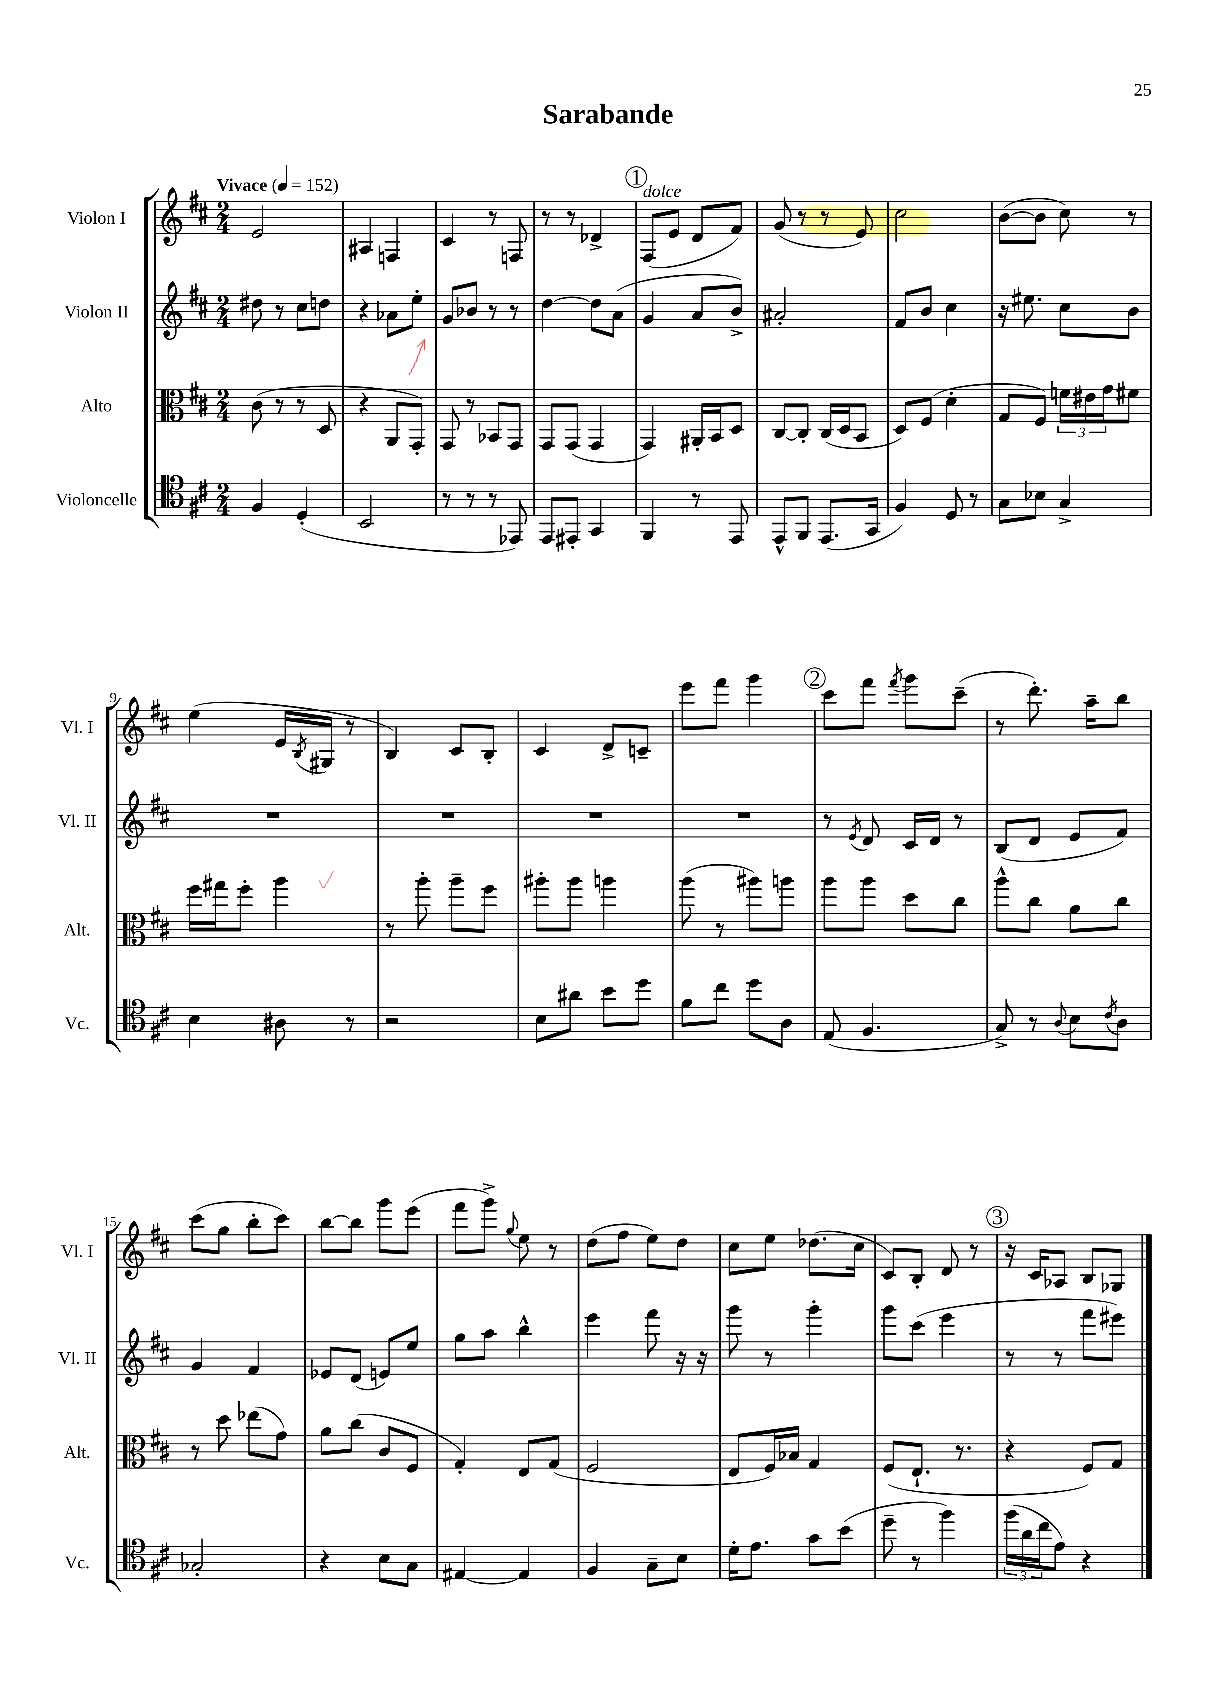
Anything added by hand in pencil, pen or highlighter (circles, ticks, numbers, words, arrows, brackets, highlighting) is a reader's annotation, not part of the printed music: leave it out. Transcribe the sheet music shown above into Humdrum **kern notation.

**kern	**kern	**kern	**kern
*staff4	*staff3	*staff2	*staff1
*clefC4	*clefC3	*clefG2	*clefG2
*k[f#c#]	*k[f#c#]	*k[f#c#]	*k[f#c#]
*M2/4	*M2/4	*M2/4	*M2/4
*MM152	*MM152	*MM152	*MM152
4F#	(8c#	8dd#	2e
.	8r	8r	.
(4D'	8r	8cc#	.
.	8D	8dd	.
=	=	=	=
2BB	4r	4r	4A#
.	8AA	8a-	4F
.	8GG')	8ee'	.
=	=	=	=
8r	8GG	8g	4c#
8r	8r	8b-	.
8r	8BB-	8r	8r
8EE-)	8GG	8r	8F
=	=	=	=
8EE	8GG	[4dd	8r
8EE#'	(8GG	.	8r
4GG	4GG	8dd]	4d-^
.	.	(8a	.
=	=	=	=
4FF#	4GG)	4g	(8F#
.	.	.	8e
8r	16AA#'	8a	8d
.	16BB	.	.
8EE	8D	8b^)	8f#)
=	=	=	=
8EE^^	[8C#	2a#'	(8g
8FF#	8C#']	.	8r
(8.EE	(16C#	.	8r
.	16D	.	.
.	8BB	.	8e)
16GG	.	.	.
=	=	=	=
4F#)	8D)	8f#	2cc#
.	(8F#	8b	.
8D	4d'	4cc#	.
8r	.	.	.
=	=	=	=
8G	8G	16r	([8b
.	.	8.ee#	.
8B-	8F#)	.	8b]
4G^	24f	8cc#	8cc#)
.	24e#	.	.
.	24g	.	.
.	8f#	8b	8r
=	=	=	=
4B	16ff#	2r	(4ee
.	16gg#	.	.
.	8ff#'	.	.
8A#	4aa	.	16e
.	.	.	8qB
.	.	.	16G#
8r	.	.	8r
=	=	=	=
2r	8r	2r	4B)
.	8aa'	.	.
.	8aa~	.	8c#
.	8ff#	.	8B'
=	=	=	=
8B	8aa#'	2r	4c#
8a#	8aa#	.	.
8b	4aa	.	8d^
8dd	.	.	8c~
=	=	=	=
8f#	(8aa	2r	8eee
8cc#	8r	.	8fff#
8dd	8aa#)	.	4ggg
8A	8aa	.	.
=	=	=	=
(8E	8aa	8r	8ccc#
.	.	8qe	.
4.F#	8aa	8d	8fff#
.	.	.	8qfff#
.	8dd	16c#	8ggg
.	.	16d	.
.	8cc#	8r	(8ccc#~
=	=	=	=
8G^)	8aa^^	(8B	8r
8r	8cc#	8d	8.ddd')
8qqA	.	.	.
8B	8a	8e	.
.	.	.	16aa~
8qc#	.	.	.
8A	8cc#	8f#)	8bb
=	=	=	=
2G-'	8r	4g	(8ccc#
.	8dd	.	8gg
.	(8ee-	4f#	8bb'
.	8g)	.	8ccc#)
=	=	=	=
4r	8a	8e-	[8bb
.	(8cc#	(8d	8bb]
8B	8c#	8e)	8ggg
8G	8F#	8ee	(8eee
=	=	=	=
[4E#	4G')	8gg	8fff#
.	.	8aa	8ggg^)
.	.	.	8qqgg
4E#]	8E	4bb^^	8ee
.	(8G	.	8r
=	=	=	=
4F#	2F#	4eee	(8dd
.	.	.	8ff#
8G~	.	8fff#	8ee)
8B	.	16r	8dd
.	.	16r	.
=	=	=	=
16d'	8E	8ggg	8cc#
8.e	.	.	.
.	16F#)	8r	8ee
.	16B-	.	.
8g	4G	4ggg'	(8.dd-
(8b	.	.	.
.	.	.	16cc#
=	=	=	=
8dd~	(8F#	8ggg	8c#)
8r	8.E`	(8ccc#	8B'
4ff#)	.	4eee	8d
.	8.r	.	.
.	.	.	8r
=	=	=	=
(24ff#	4r	8r	16r
24a	.	.	.
.	.	.	16c#
24cc#	.	.	.
8e)	.	8r	8A-
4r	8F#)	8fff#	8B
.	8G	8eee#)	8G-
==	==	==	==
*-	*-	*-	*-
